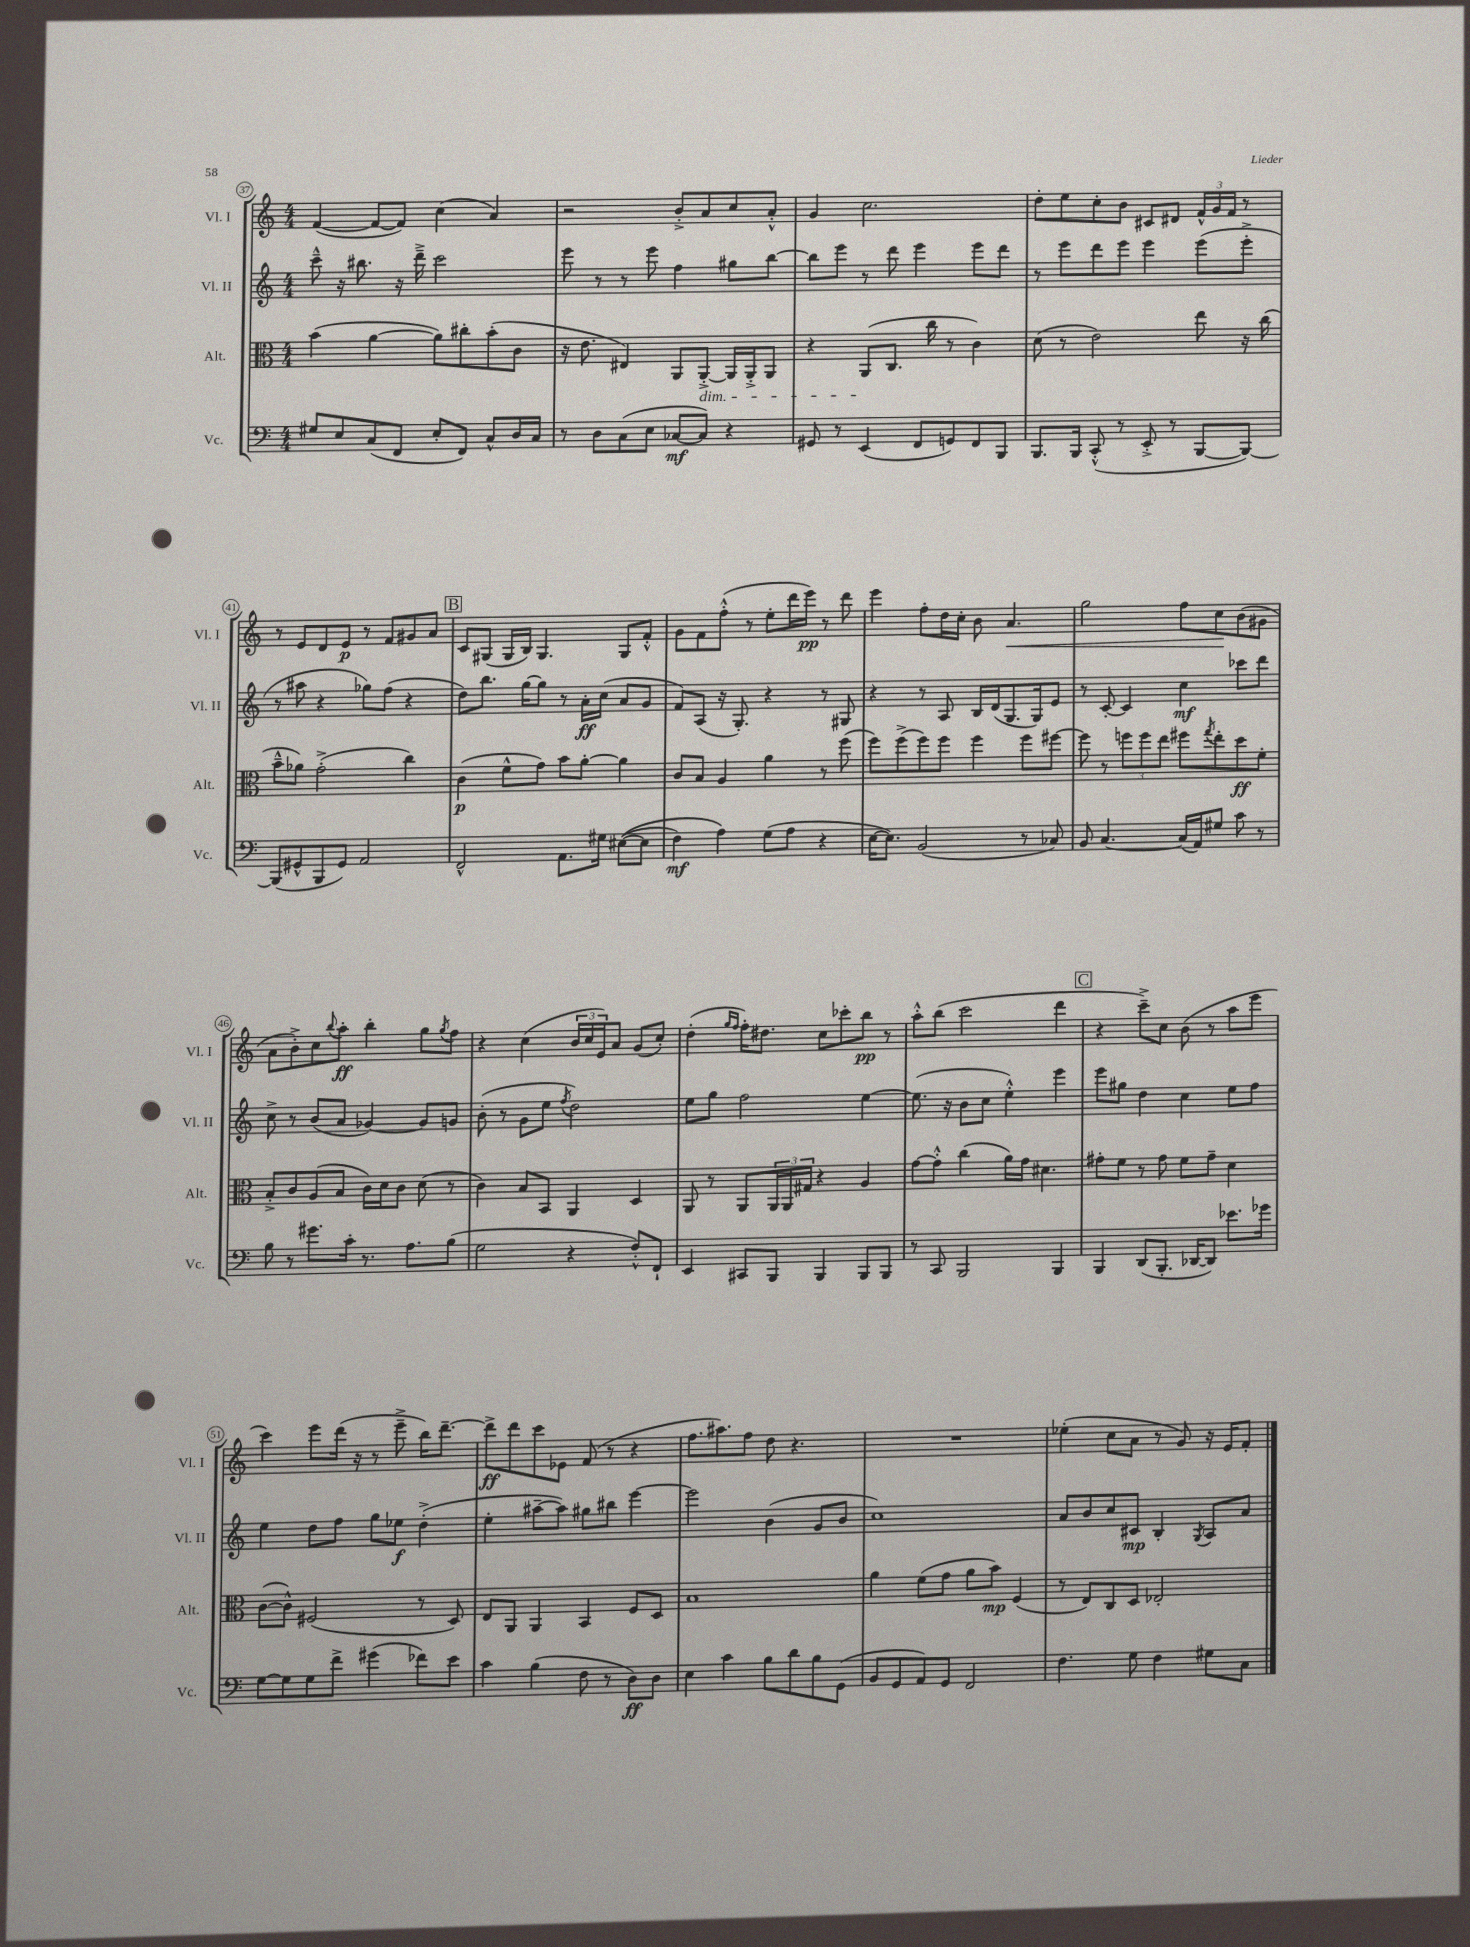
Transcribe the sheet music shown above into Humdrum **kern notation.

**kern	**kern	**kern	**kern
*staff4	*staff3	*staff2	*staff1
*clefF4	*clefC3	*clefG2	*clefG2
*k[]	*k[]	*k[]	*k[]
*M4/4	*M4/4	*M4/4	*M4/4
8G#	(4b	8ccc~^^	([4f
8E	.	16r	.
.	.	8.bb#	.
(8C	[4a	.	8f_
8FF	.	16r	8f])
.	.	16ddd~^	.
8E'	8a])	2ccc	(4cc
8FF)	8cc#'	.	.
8C^^	(8b'	.	4a)
16D	8c	.	.
16C	.	.	.
=	=	=	=
8r	16r	8eee	2r
.	8.e	.	.
8D	.	8r	.
(8C	4E#)	8r	.
8E	.	8eee	.
[8C-	8AA	4ff	8b'^
8C-])	[8AA'^	.	8a
4r	16AA]	8gg#	8cc
.	16AA'^	.	.
.	8AA	[8bb	8a'^^
=	=	=	=
8GG#	4r	8bb]	4g
8r	.	8eee	.
(4EE	(8AA	8r	2.cc
.	8.C	8ddd	.
8FF	.	4eee	.
.	16cc	.	.
8GG)	8r	.	.
8FF	4c)	8eee	.
8BBB	.	8ddd	.
=	=	=	=
8.BBB	(8d	8r	8dd'
.	8r	8eee	8ee
16BBB	.	.	.
(8CC'^^	2e)	8ddd	8cc'
8r	.	8eee	8b
8EE'^	.	4eee	8c#
8r	.	.	8d#
[8BBB	8ee	(8eee	24f^^
.	.	.	24g
.	.	.	24f
8BBB_)	16r	8eee'^	8r
.	(16cc	.	.
=	=	=	=
(8BBB]	8b~^^	8r	8r
8GG#^^	8a-)	8aa#	8e
8BBB	(2g'^	4r	8d
8GG#)	.	.	8e
2AA	.	8gg-)	8r
.	.	(8ff	8f
.	4cc)	4r	8g#
.	.	.	8a
=	=	=	=
2FF^^	(4c	8dd)	8c
.	.	8.bb	(8G#
.	8f^^	.	16G#
.	.	[16gg	16B)
.	8g)	8gg]	4.G#
8.AA	8b	8r	.
.	[8a'	16a'	.
16G#	.	(16cc	.
&(([8E#	4a]	8a	8G#
8E#]	.	8g	8f'^^
=	=	=	=
4F)	8c	8f)	8g
.	8B	(8A	8f
4A&)	4A	16r	(8ff'^^
.	.	8.G')	.
.	.	.	8r
(8G	4a	4r	8ee'
8A	.	.	16ddd
.	.	.	16eee)
4r	8r	8r	8r
.	(8ff	8G#	8ddd
=	=	=	=
[16E	8ff)	4r	4eee
8.E])	.	.	.
.	(8ff^	.	.
(2BB	8ff)	8r	8ff'
.	8ff	8A	16dd
.	.	.	16cc'
.	4ff	16B	8b
.	.	(16d	.
.	.	8.G	4.a
8r	8ff	.	.
.	.	16G)	.
8C-)	[8ff#	8e	.
=	=	=	=
8BB	8ff#]	8r	2gg
[4.C	8r	[8c'	.
.	12ff	4c]	.
.	12ff	.	.
.	12ee	.	.
(16C]	8ff#	4cc	8ff
16AA)	.	.	.
.	8qgg	.	.
8G#	8ee'	.	8cc
8c	8dd	8ccc-	(8b
8r	8f'	8ddd	8g#
=	=	=	=
8B	8B'^	8cc^	8a
8r	8c	8r	8b'^)
8.g#	(8A	(8b	8cc
.	.	.	8qqbb
.	8B	8a	8aa'
16c'	.	.	.
8.r	16c)	[4g-)	4bb'
.	16d	.	.
.	8c	.	.
8.A	.	.	.
.	(8d	8g-]	8gg
.	.	.	8qgg
(8B	8r	8g	8ff
=	=	=	=
2G	4c)	(8b'	4r
.	.	8r	.
.	8B	8g	(4cc
.	8BB	8ee	.
.	.	8qff	.
4r	4AA	2dd)	24b
.	.	.	24cc
.	.	.	24e)
.	.	.	8a
8F'^^)	4D	.	(8g
8FF`	.	.	8cc')
=	=	=	=
4EE	8AA	8ee	(4dd'
.	8r	8gg	.
.	.	.	16qqgg
.	.	.	16qqff
8CC#	8AA	2ff	16ff')
.	.	.	8.dd#
8BBB	24AA	.	.
.	24AA	.	.
.	24G#	.	.
4BBB	4r	.	8cc
.	.	.	8ccc-'
8BBB	4A	[4ee	8bb
8BBB	.	.	8r
=	=	=	=
8r	[8g	(8.ee]	8aa'^^
8CC	8g'^^]	.	(8bb
.	.	16r	.
2BBB	(4cc	8b	2ccc
.	.	8cc	.
.	16a)	4ee'^^)	.
.	16g	.	.
.	4.d#	.	.
4BBB	.	4eee	4ddd
=	=	=	=
4BBB	8g#'	8eee	4r
.	8f	8gg#	.
(8DD	8r	4dd	8ccc~^)
8.BBB'	8g#	.	8cc
.	8f	4cc	(8b
[16DD-	.	.	.
8DD-])	8g#~	.	8r
8.e-	4d	8ee	8aa
.	.	8ff	8eee
16g-	.	.	.
=	=	=	=
[8G	([8c	4ee	4ccc)
8G]	8c^^])	.	.
8G	(2F#	8dd	8eee
8f^	.	8ff	(16ddd
.	.	.	16r
(4g#	.	8gg	8r
.	.	8ee-	8eee~^
8f-)	8r	(4dd'^	16bb)
.	.	.	[8.ddd~
8e	8D)	.	.
=	=	=	=
4c	8E	4ee'	8ddd^]
.	8AA	.	8ddd
(4B	4AA	[8aa#~	8ccc
.	.	8aa#])	8e-
8F	4BB	8gg#	(8f
8r	.	8bb#	8r
8D)	8F	[4eee	4r
8D	8D	.	.
=	=	=	=
4E	1B	2eee]	8.ff
.	.	.	8.aa#)
4c	.	.	.
.	.	.	8ff
8B	.	(4b	8dd
8d	.	.	4.r
8B	.	8g	.
(8GG	.	8b	.
=	=	=	=
8BB	4a	1cc)	1r
8GG	.	.	.
8AA)	(8f	.	.
8GG	8g	.	.
2FF	8a	.	.
.	8b)	.	.
.	(4F	.	.
=	=	=	=
4.F	8r	8a	(4ee-'
.	8E)	8b	.
.	8C	8cc	8cc
8G	8D	8c#	8a
4F	2E-'	4B'	8r
.	.	.	8g)
.	.	8qG	.
8G#	.	8A	16r
.	.	.	16e
8C	.	8a	8f'
==	==	==	==
*-	*-	*-	*-
